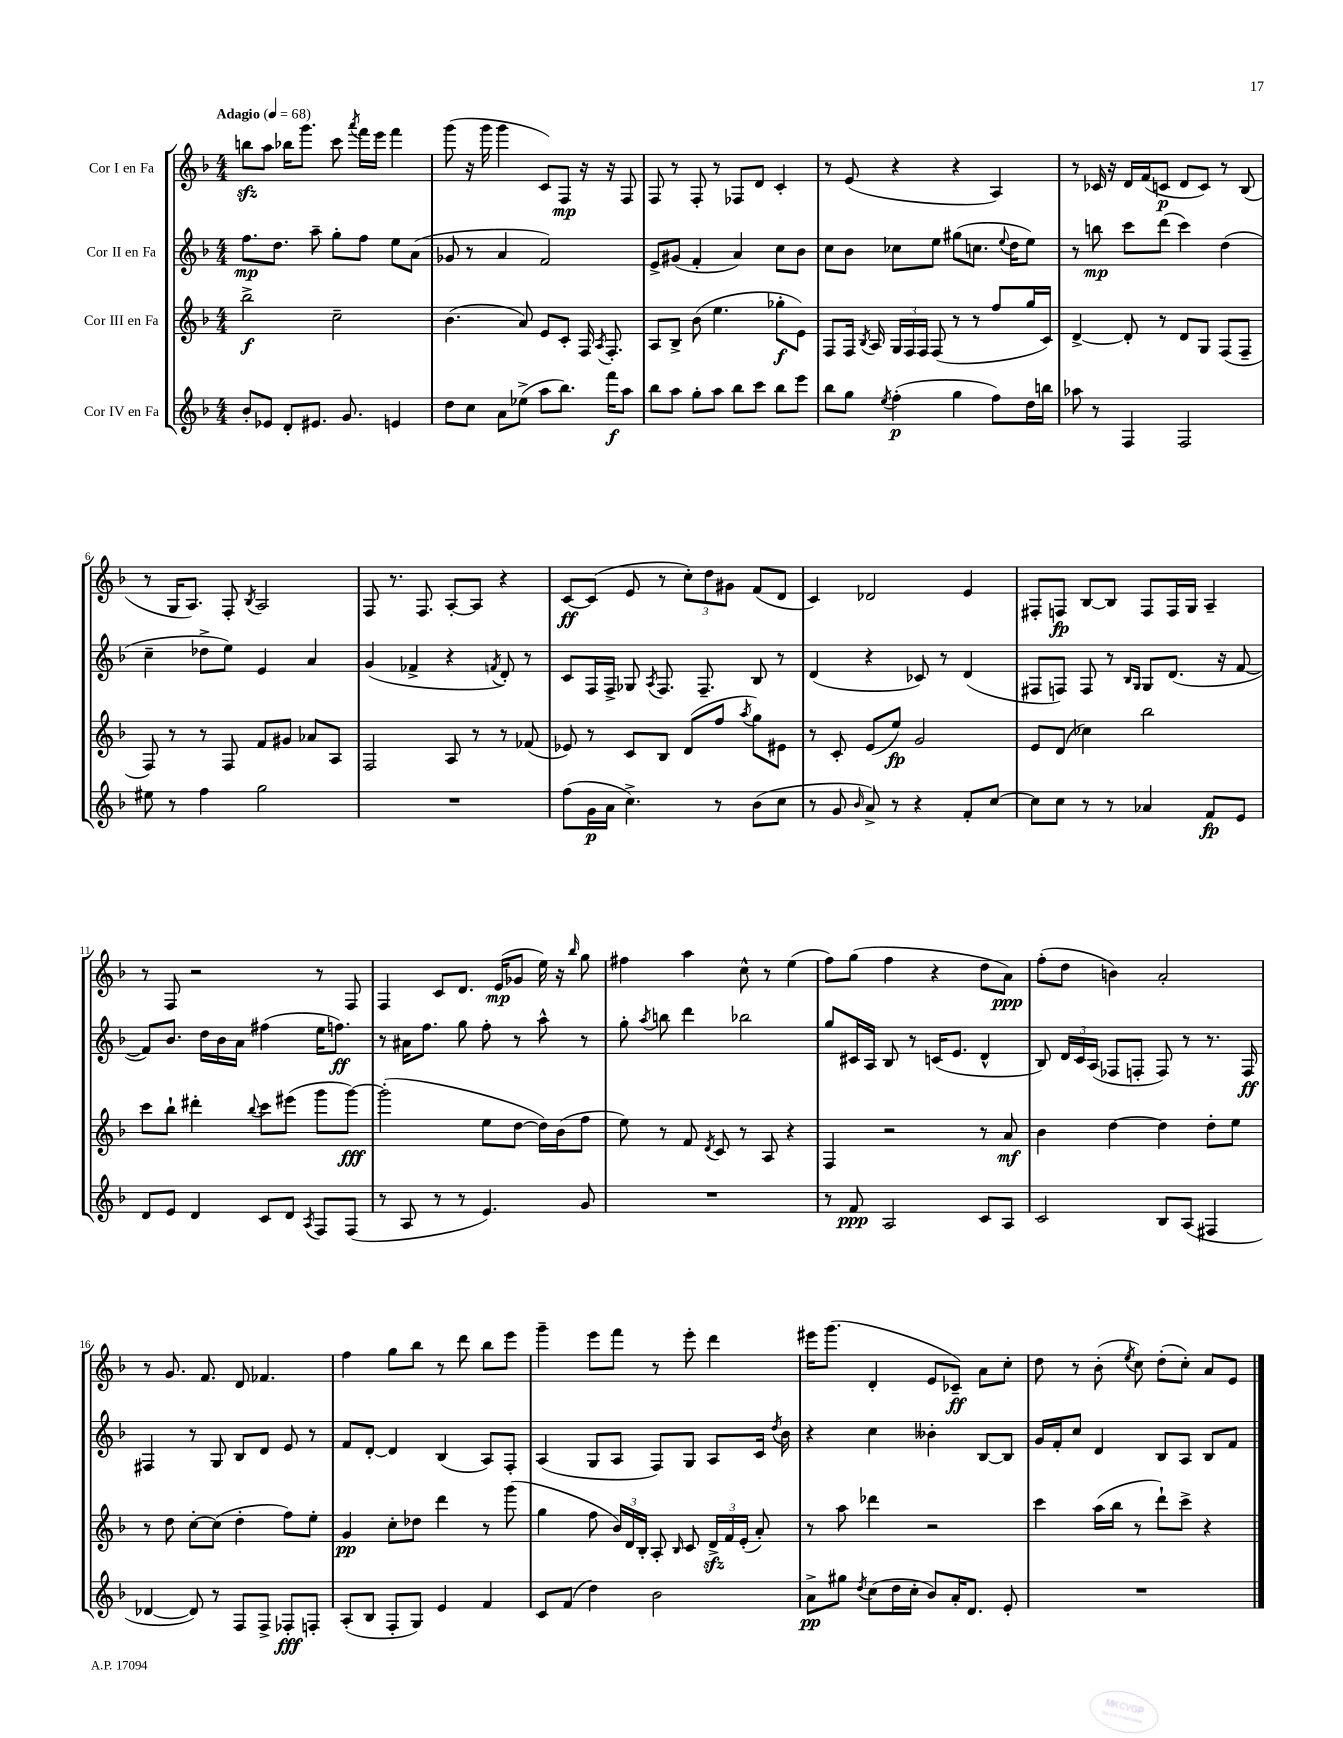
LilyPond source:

<<
\new StaffGroup <<
\new Staff = "s0" \with { instrumentName = "Cor I en Fa" } {
    \clef treble \key f \major \numericTimeSignature \time 4/4 \tempo "Adagio" 4 = 68
    \autoBeamOff b''8[\sfz a''8] bes''16[ g'''8.] c'''8 \acciaccatura { a'''8 } f'''16[ e'''16] f'''4 |
    g'''8( r16 g'''16 g'''4 c'8[) f8]\mp r16 r16 f8 |
    f8 r8 f8-. r8 fes8[ d'8] c'4-. |
    r8 e'8( r4 r4 a4) |
    r8 ces'16 r16 d'16[ f'16( c'8]\p d'8[ c'8]) r8 bes8( |
    r8 g16[ a8.]) f8-. \acciaccatura { bes8 } a2 |
    f8 r8. f8. a8[~-. a8] r4 |
    c'8[~\ff c'8]( e'8 r8 \tuplet 3/2 { c''8[-.) d''8 gis'8] } f'8[( d'8] |
    c'4) des'2 e'4 |
    fis8[-. f8]\fp bes8[~ bes8] f8[ f16 g16] a4-- |
    r8 f8 r2 r8 f8 |
    f4 c'8[ d'8.] e'16[\mp( ges'8] e''16) r16 \grace { bes''16 } g''8 |
    fis''4 a''4 c''8-^ r8 e''4( |
    f''8[) g''8]( f''4 r4 d''8[ a'8]\ppp) |
    f''8[-.( d''8] b'4) a'2-. |
    r8 g'8. f'8. d'8 fes'4. |
    f''4 g''8[ bes''8] r8 d'''8 bes''8[ e'''8] |
    g'''4-- e'''8[ f'''8] r8 e'''8-. d'''4 |
    eis'''16[ g'''8.]( d'4-. e'8[ ces'8]--\ff) a'8[ c''8]-. |
    d''8 r8 bes'8-.( \acciaccatura { e''8 } c''8) d''8[-.( c''8]-.) a'8[ e'8] \bar "|." |
}
\new Staff = "s1" \with { instrumentName = "Cor II en Fa" } {
    \clef treble \key f \major \numericTimeSignature \time 4/4
    \autoBeamOff f''8.[\mp d''8.] a''8-- g''8[-. f''8] e''8[ a'8]( |
    ges'8 r8 a'4 f'2) |
    e'8[-> gis'8]( f'4-. a'4) c''8[ bes'8] |
    c''8[ bes'8] ces''8[ e''8] gis''8[( c''8.] \appoggiatura { e''8 } d''16[ e''8]) |
    r8 b''8\mp c'''8[ d'''8]( c'''4) d''4( |
    c''4-- des''8[-> e''8]) e'4 a'4 |
    g'4( fes'4-> r4 \acciaccatura { f'8 } d'8-.) r8 |
    c'8[ f16 f16]-> ges8 \acciaccatura { a8 } f8. f8.-- bes8 r8 |
    d'4( r4 ces'8) r8 d'4( |
    fis8[ f8]) f8 r8 \grace { bes16[ g16] } g8[ d'8.]( r16 f'8~ |
    f'8[) bes'8.] d''16[ bes'16 a'16] fis''4( e''16[ f''8.]\ff) |
    r8 ais'16[ f''8.] g''8 f''8-. r8 a''8-^ r8 |
    g''8-. \acciaccatura { a''8 } b''8 d'''4 bes''2 |
    g''8[ cis'16 a16] bes8 r8 c'16[( e'8.] d'4-^ |
    bes8) \tuplet 3/2 { d'16[ c'16 a16]( } fes8[ f8]-. f8) r8 r8. f16\ff |
    fis4 r8 g8 bes8[ d'8] e'8 r8 |
    f'8[ d'8]~-. d'4 bes4( a8[) f8]-. |
    a4( g8[ a8] f8[) g8] a8[ c'16] \acciaccatura { d''8 } bes'16 |
    r4 c''4 beses'4-. bes8[~ bes8] |
    g'16[ f'16-. c''8] d'4 bes8[ a8] bes8[ f'8] \bar "|." |
}
\new Staff = "s2" \with { instrumentName = "Cor III en Fa" } {
    \clef treble \key f \major \numericTimeSignature \time 4/4
    \autoBeamOff bes''2->\f c''2-- |
    bes'4.( a'8) e'8[ c'8]-. f16 \acciaccatura { a8 } f8.-. |
    a8[ bes8]-> bes'8( e''4. ges''8[-.\f e'8]) |
    f8[ f16] \acciaccatura { bes8 } a16 \tuplet 3/2 { g16[ f16 f16] } f8( r8 r8 f''8[ g''16 c'16]) |
    d'4~-> d'8-. r8 d'8[ g8] f8[( f8]-- |
    f8) r8 r8 f8 f'8[ gis'8] aes'8[ a8] |
    f2 a8 r8 r8 fes'8( |
    ees'8) r8 c'8[ bes8] d'8[( f''8] \acciaccatura { a''8 } g''8[) eis'8] |
    r8 c'8-. e'8[( e''8]\fp) g'2 |
    e'8[ d'8]( ces''4) bes''2 |
    c'''8[ bes''8]-! dis'''4-. \appoggiatura { bes''8 } c'''8[ eis'''8]( g'''8[ g'''8]~\fff) |
    g'''2-.( e''8[ d''8]~ d''16[) bes'16( f''8] |
    e''8) r8 f'8 \acciaccatura { d'8 } c'8 r8 a8 r4 |
    f4 r2 r8 a'8\mf |
    bes'4 d''4~ d''4 d''8[-. e''8] |
    r8 d''8 c''8[~-. c''8]( d''4-. f''8[) e''8]-. |
    g'4\pp c''8[-. des''8] d'''4 r8 g'''8( |
    g''4 f''8 \tuplet 3/2 { bes'16[) d'16 bes16]-. } a8-. \grace { bes16 } c'8 \tuplet 3/2 { d'16[->\sfz f'16 e'16]-.( } a'8-.) |
    r8 a''8 des'''4 r2 |
    c'''4 a''16[( bes''16] r8 d'''8[-!) c'''8]-> r4 \bar "|." |
}
\new Staff = "s3" \with { instrumentName = "Cor IV en Fa" } {
    \clef treble \key f \major \numericTimeSignature \time 4/4
    \autoBeamOff bes'8[-. ees'8] d'8[-. eis'8.] g'8. e'4 |
    d''8[ c''8] a'8[ ees''8]->( a''8[ bes''8.]) f'''16[\f a''8] |
    bes''8[ a''8] g''8[-. a''8] bes''8[ c'''8] bes''8[ e'''8] |
    bes''8[ g''8] \acciaccatura { e''8 } f''4-.\p( g''4 f''8[) d''16 b''16] |
    aes''8 r8 f4 f2 |
    eis''8 r8 f''4 g''2 |
    R1 |
    f''8[( g'16\p a'16] c''4.->) r8 bes'8[( c''8] |
    r8 g'8 \grace { bes'16 } a'8->) r8 r4 f'8[-. c''8]~ |
    c''8[ c''8] r8 r8 aes'4 f'8[\fp e'8] |
    d'8[ e'8] d'4 c'8[ d'8] \acciaccatura { a8 } f8[ f8]( |
    r8 a8 r8 r8 e'4.) g'8 |
    R1 |
    r8 f'8\ppp a2 c'8[ a8] |
    c'2 bes8[ a8]( fis4 |
    des'4~ des'8) r8 f8[ f8]-> fes8[-.\fff f8]-. |
    a8[-.( bes8] f8[-. g8]) e'4 f'4 |
    c'8[ f'8]( d''4) bes'2 |
    a'8[->\pp gis''8] \acciaccatura { d''8 } c''8[( d''16 c''16]-. bes'8[) a'16-. d'8.] e'8-. |
    R1 \bar "|." |
}
>>
>>
